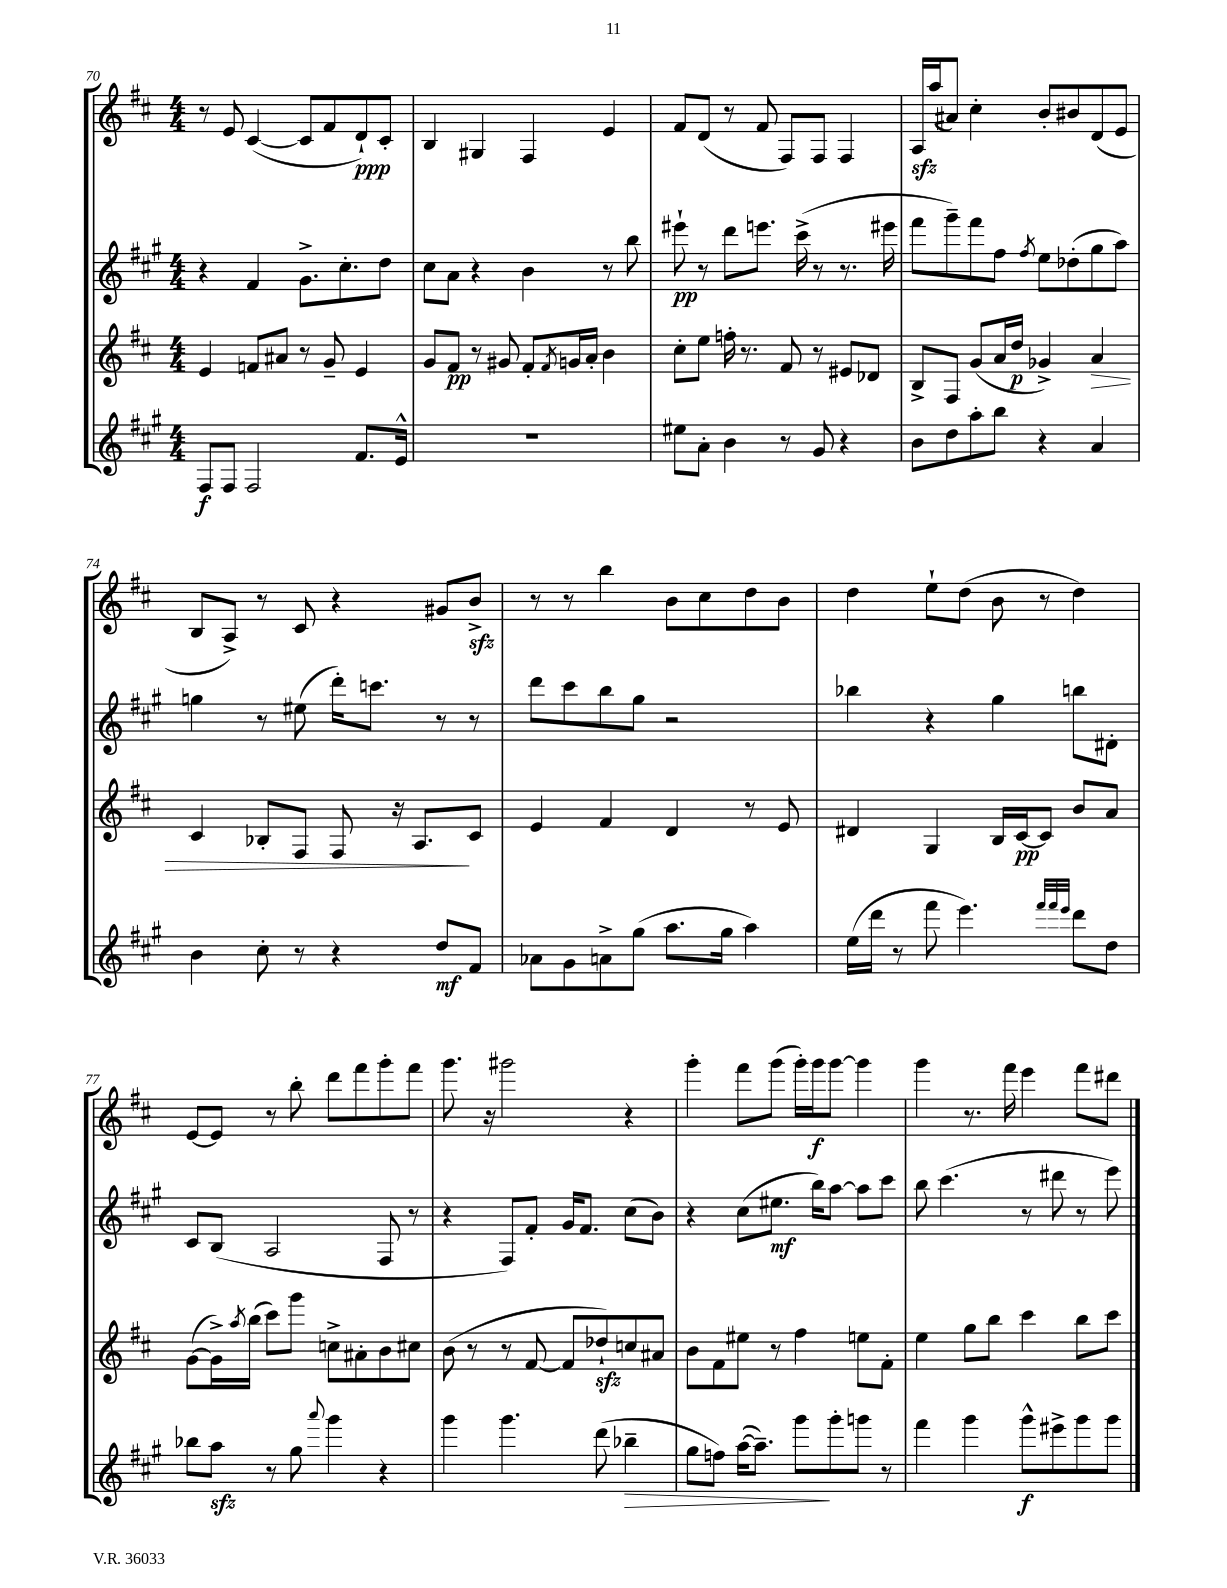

**kern	**kern	**kern	**kern
*staff4	*staff3	*staff2	*staff1
*clefG2	*clefG2	*clefG2	*clefG2
*k[f#c#g#]	*k[f#c#]	*k[f#c#g#]	*k[f#c#]
*M4/4	*M4/4	*M4/4	*M4/4
8F#	4e	4r	8r
8F#	.	.	8e
2F#	8f	4f#	([4c#
.	8a#	.	.
.	8r	8.g#^	8c#]
.	8g~	.	8f#
.	.	8.cc#'	.
8.f#	4e	.	8d`)
.	.	8dd	8c#'
16e^^	.	.	.
=	=	=	=
1r	8g	8cc#	4B
.	8f#	8a	.
.	8r	4r	4G#
.	8g#	.	.
.	8f#'	4b	4F#
.	8qf#	.	.
.	16g	.	.
.	16a'	.	.
.	4b	8r	4e
.	.	8bb	.
=	=	=	=
8ee#	8cc#'	8eee#`	8f#
8a'	8ee	8r	(8d
4b	16ff'	8ddd	8r
.	8.r	.	.
.	.	8.eee	8f#
8r	8f#	.	8F#)
.	.	(16ccc#^	.
8g#	8r	8r	8F#
4r	8e#	8.r	4F#
.	8d-	.	.
.	.	16eee#	.
=	=	=	=
8b	8B^	8fff#	16A
.	.	.	(16aa
8dd	8F#	8ggg#~)	8a#)
8aa'	(8g	8fff#	4cc#'
8bb	16a	8ff#	.
.	16dd	.	.
.	.	8qff#	.
4r	4g-^)	8ee	8b'
.	.	(8dd-'	8b#
4a	4a	8gg#	(8d
.	.	8aa)	8e
=	=	=	=
4b	4c#	4gg	8B
.	.	.	8A^)
8cc#'	8B-'	8r	8r
8r	8F#	(8ee#	8c#
4r	8F#	16ddd')	4r
.	.	8.ccc	.
.	16r	.	.
.	8.A	.	.
8dd	.	8r	8g#
8f#	8c#	8r	8b^
=	=	=	=
8a-	4e	8ddd	8r
8g#	.	8ccc#	8r
8a^	4f#	8bb	4bb
(8gg#	.	8gg#	.
8.aa	4d	2r	8b
.	.	.	8cc#
16gg#	.	.	.
4aa)	8r	.	8dd
.	8e	.	8b
=	=	=	=
(16ee	4d#	4bb-	4dd
16ddd	.	.	.
8r	.	.	.
8fff#	4G	4r	8ee`
4.eee)	.	.	(8dd
.	16B	4gg#	8b
.	[16c#	.	.
.	8c#]	.	8r
32qqfff#	.	.	.
32qqfff#	.	.	.
32qqeee	.	.	.
8ddd	8b	8bb	4dd)
8dd	8a	8d#'	.
=	=	=	=
8bb-	([8g	8c#	[8e
8aa	16g^])	(8B	8e]
.	8qaa	.	.
.	(16bb	.	.
8r	8ccc#)	2A	8r
8gg#	8ggg	.	8bb'
8qqaaa	.	.	.
4ggg#	8cc^	.	8ddd
.	8a#'	.	8fff#
4r	8b	8F#	8ggg'
.	8cc#	8r	8fff#
=	=	=	=
4ggg#	(8b	4r	8.ggg
.	8r	.	.
.	.	.	16r
4.ggg#	8r	8F#)	2ggg#
.	[8f#	8f#'	.
.	8f#]	16g#	.
.	.	8.f#	.
(8ddd	8dd-`)	.	.
4bb-~	8cc	(8cc#	4r
.	8a#	8b)	.
=	=	=	=
8gg#	8b	4r	4ggg'
8ff)	8f#	.	.
([16aa	8ee#	(8cc#	8fff#
8.aa~])	.	.	.
.	8r	8.ee#	(8ggg
8ggg#	4ff#	.	16ggg')
.	.	16bb)	16ggg
8ggg#'	.	[8aa	[8ggg
8ggg	8ee	8aa]	4ggg]
8r	8f#'	8ccc#	.
=	=	=	=
4fff#	4ee	8bb	4ggg
.	.	(4.ccc#	.
4ggg#	8gg	.	8.r
.	8bb	.	.
.	.	.	16fff#
8ggg#^^	4ccc#	8r	4eee
8eee#^	.	8ddd#	.
8ggg#	8bb	8r	8fff#
8ggg#	8ccc#	8eee)	8ddd#
==	==	==	==
*-	*-	*-	*-
